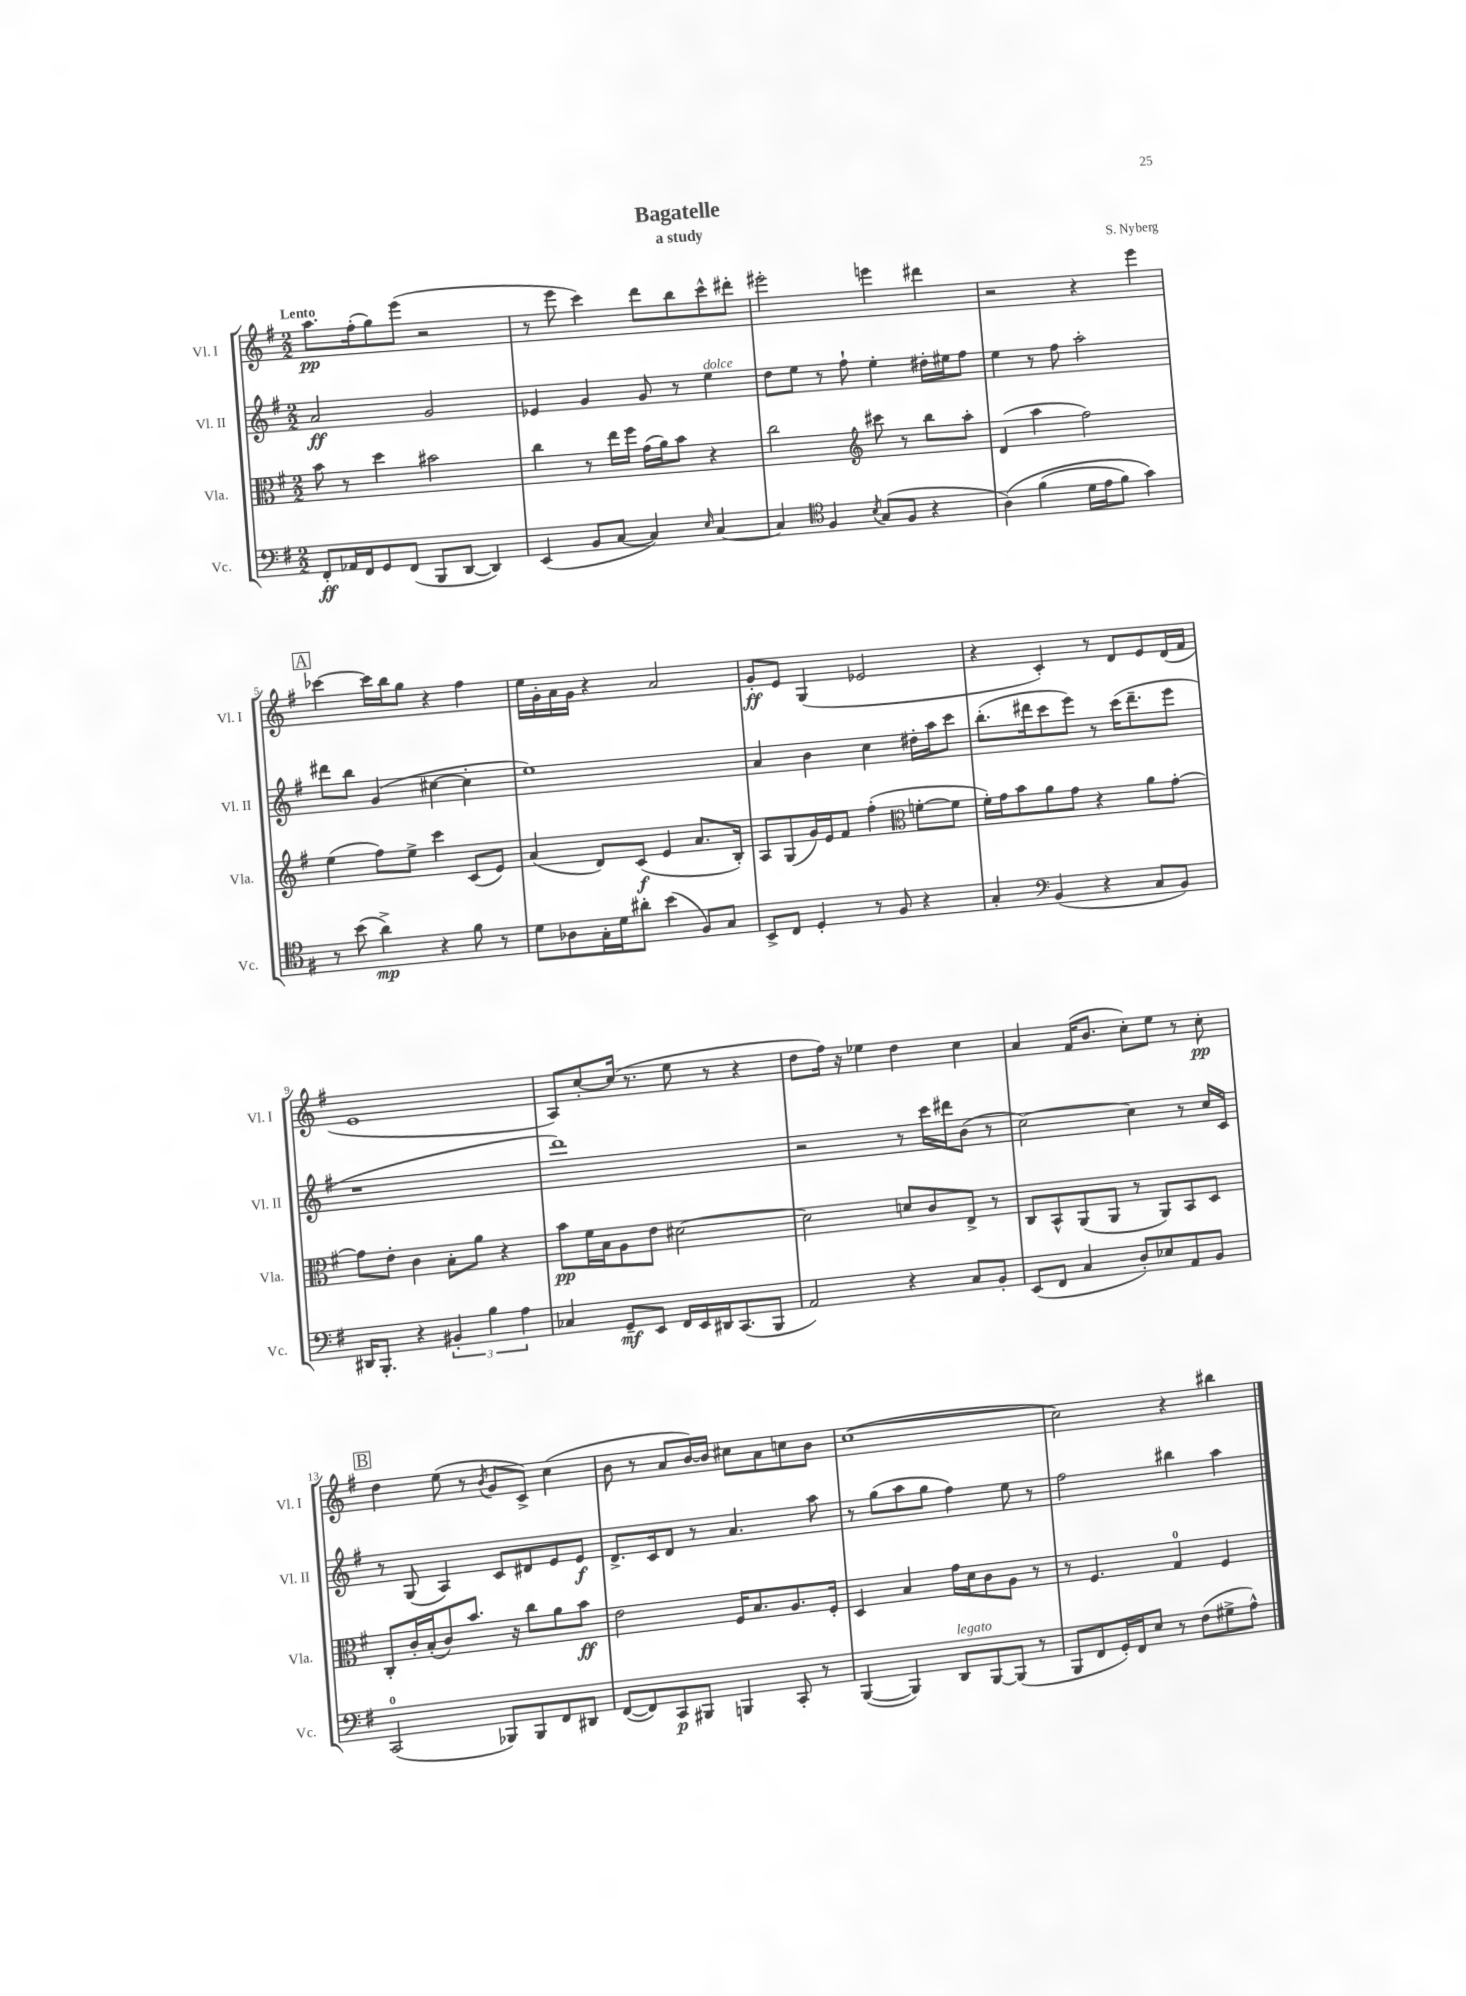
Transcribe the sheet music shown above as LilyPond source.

\header { title = "Bagatelle" composer = "S. Nyberg" subtitle = "a study" }
<<
\new StaffGroup <<
\new Staff = "s0" \with { instrumentName = "Vl. I" shortInstrumentName = "Vl. I" } {
    \clef treble \key g \major \numericTimeSignature \time 2/2 \tempo "Lento"
    \autoBeamOff a''8.[\pp fis''16-.( g''8) e'''8]( r2 |
    r8 e'''8 c'''4) d'''8[ b''8 c'''8-^ dis'''8]-. |
    eis'''2-. e'''4 dis'''4 |
    r2 r4 e'''4 |
    \mark \markup { \box "A" } ces'''4~ ces'''16[ b''16 g''8] r4 fis''4 |
    e''16[ g'16-. a'16 g'16] r4 a'2 |
    g'8[-.\ff e'8] g4( ees'2 |
    r4 c'4-.) r8 d'8[ e'8 d'16( fis'16] |
    e'1 |
    a8[) c''8~-. c''16]( r8. e''8 r8 r4 |
    d''8[ fis''16]) r16 ees''4 d''4 c''4 |
    a'4 fis'16[( b'8.] c''8[-.) e''8] r8 c''8-.\pp |
    \mark \markup { \box "B" } d''4 e''8( r8 \acciaccatura { b'8 } g'8[ c'8]->) c''4( |
    b'8 r8 a'8[ b'16~) b'16] cis''8[ a'8 c''8 b'8] |
    c''1~( |
    c''2) r4 bis''4 \bar "|." |
}
\new Staff = "s1" \with { instrumentName = "Vl. II" shortInstrumentName = "Vl. II" } {
    \clef treble \key g \major \numericTimeSignature \time 2/2
    \autoBeamOff a'2\ff g'2 |
    ees'4 g'4 g'8 r8 e''4^\markup { \italic "dolce" } |
    d''8[ e''8] r8 fis''8-! e''4-. dis''16[-. eis''16 fis''8] |
    e''4 r8 fis''8 a''2-. |
    \mark \markup { \box "A" } dis'''8[ b''8] g'4( cis''4~ cis''4-. |
    e''1) |
    a'4 b'4 c''4 dis''16[-. a''16 c'''8] |
    b''8.[-.( dis'''16 c'''8 e'''8]) r8 c'''16[( dis'''8.-- e'''8] |
    r1 |
    d'''1) |
    r2 r8 c'''16[ dis'''16 b'8]( r8 |
    c''2~) c''4 r8 c''16[ c'16] |
    \mark \markup { \box "B" } r8 g8( a4) c'8[ dis'8 e'8 e'8]\f |
    d'8.[-> c'16 d'8] r8 a'4. a''8 |
    r8 g''8[( a''8 g''8] fis''4) e''8 r8 |
    fis''2 bis''4 a''4 \bar "|." |
}
\new Staff = "s2" \with { instrumentName = "Vla." shortInstrumentName = "Vla." } {
    \clef alto \key g \major \numericTimeSignature \time 2/2
    \autoBeamOff b'8 r8 d''4 bis'2 |
    c''4 r8 e''16[ fis''16] g'16[( a'16) b'8] r4 |
    c''2 \clef treble cis'''8 r8 b''8[ a''8]-. |
    d'4( a''4 fis''2) |
    \mark \markup { \box "A" } e''4( fis''8[) e''8]-> c'''4 c'8[( e'8]) |
    a'4( d'8[) c'8]\f( e'4 a'8.[ b16]-.) |
    a8[ g8( g'16) e'16 fis'8] fis''4-.( \clef alto f'8[~-. f'8] |
    fis'16[-.) g'16 b'8 a'8 g'8] r4 a'8[ g'8]~-. |
    g'8[ e'8]-. c'4 b8[-. a'8] r4 |
    b'8[\pp fis'16 b16 a8 e'8] dis'2~ |
    dis'2 d'8[ c'8 e8]-> r8 |
    c8[ b,8-^ a,8( a,8] r8 a,8[) b,8 d8] |
    \mark \markup { \box "B" } c8[-. c'16-. b16-.( c'8) b'8.] r16 c''8[ a'8 b'8]\ff |
    e'2 fis16[ b8. a8. fis16]-. |
    d4 b4 g'16[ d'16 c'8 a8] r8 |
    r8 fis4. g4-0 fis4 \bar "|." |
}
\new Staff = "s3" \with { instrumentName = "Vc." shortInstrumentName = "Vc." } {
    \clef bass \key g \major \numericTimeSignature \time 2/2
    \autoBeamOff fis,8[-.\ff aes,16 fis,16 g,8 fis,8]( b,,8[ d,8]~ d,4) |
    e,4( b,8[ c8]~ c4) \grace { e16 } c4~ |
    c4 \clef tenor fis4 \acciaccatura { b8 } g8[( fis8] r4 |
    a4)\( fis'4( d'16[ e'16 fis'8]) g'4\) |
    \mark \markup { \box "A" } r8 b'8( a'4->\mp) r4 fis'8 r8 |
    d'8[ aes8 g16-. d'16 ais'8]-. b'4( fis8[) g8] |
    b,8[-> c8] d4-. r8 fis8 r4 |
    g4-. \clef bass b,4( r4 c8[ b,8]) |
    dis,16[ b,,8.]-. r4 \tuplet 3/2 { bis,4-. b4 a4 } |
    ces4 g,8[--\mf e,8] fis,16[ e,16 dis,16 c,8.( b,,8] |
    a,2) r4 c8[ b,8]-. |
    e,8[( fis,8] c4 d8[-.) ees8 a,8 b,8] |
    \mark \markup { \box "B" } c,2-0( bes,,8[) bes,,8 fis,8 dis,8] |
    fis,8[~( fis,8) c,8\p bis,,8] b,,4 c,8-. r8 |
    b,,4~( b,,4) d,8[^\markup { \italic "legato" } b,,8~ b,,8]( r8 |
    b,,8[ fis,8 g,16-.) fis,16 e8] r8 fis8[( gis8-> a8]-^) \bar "|." |
}
>>
>>
